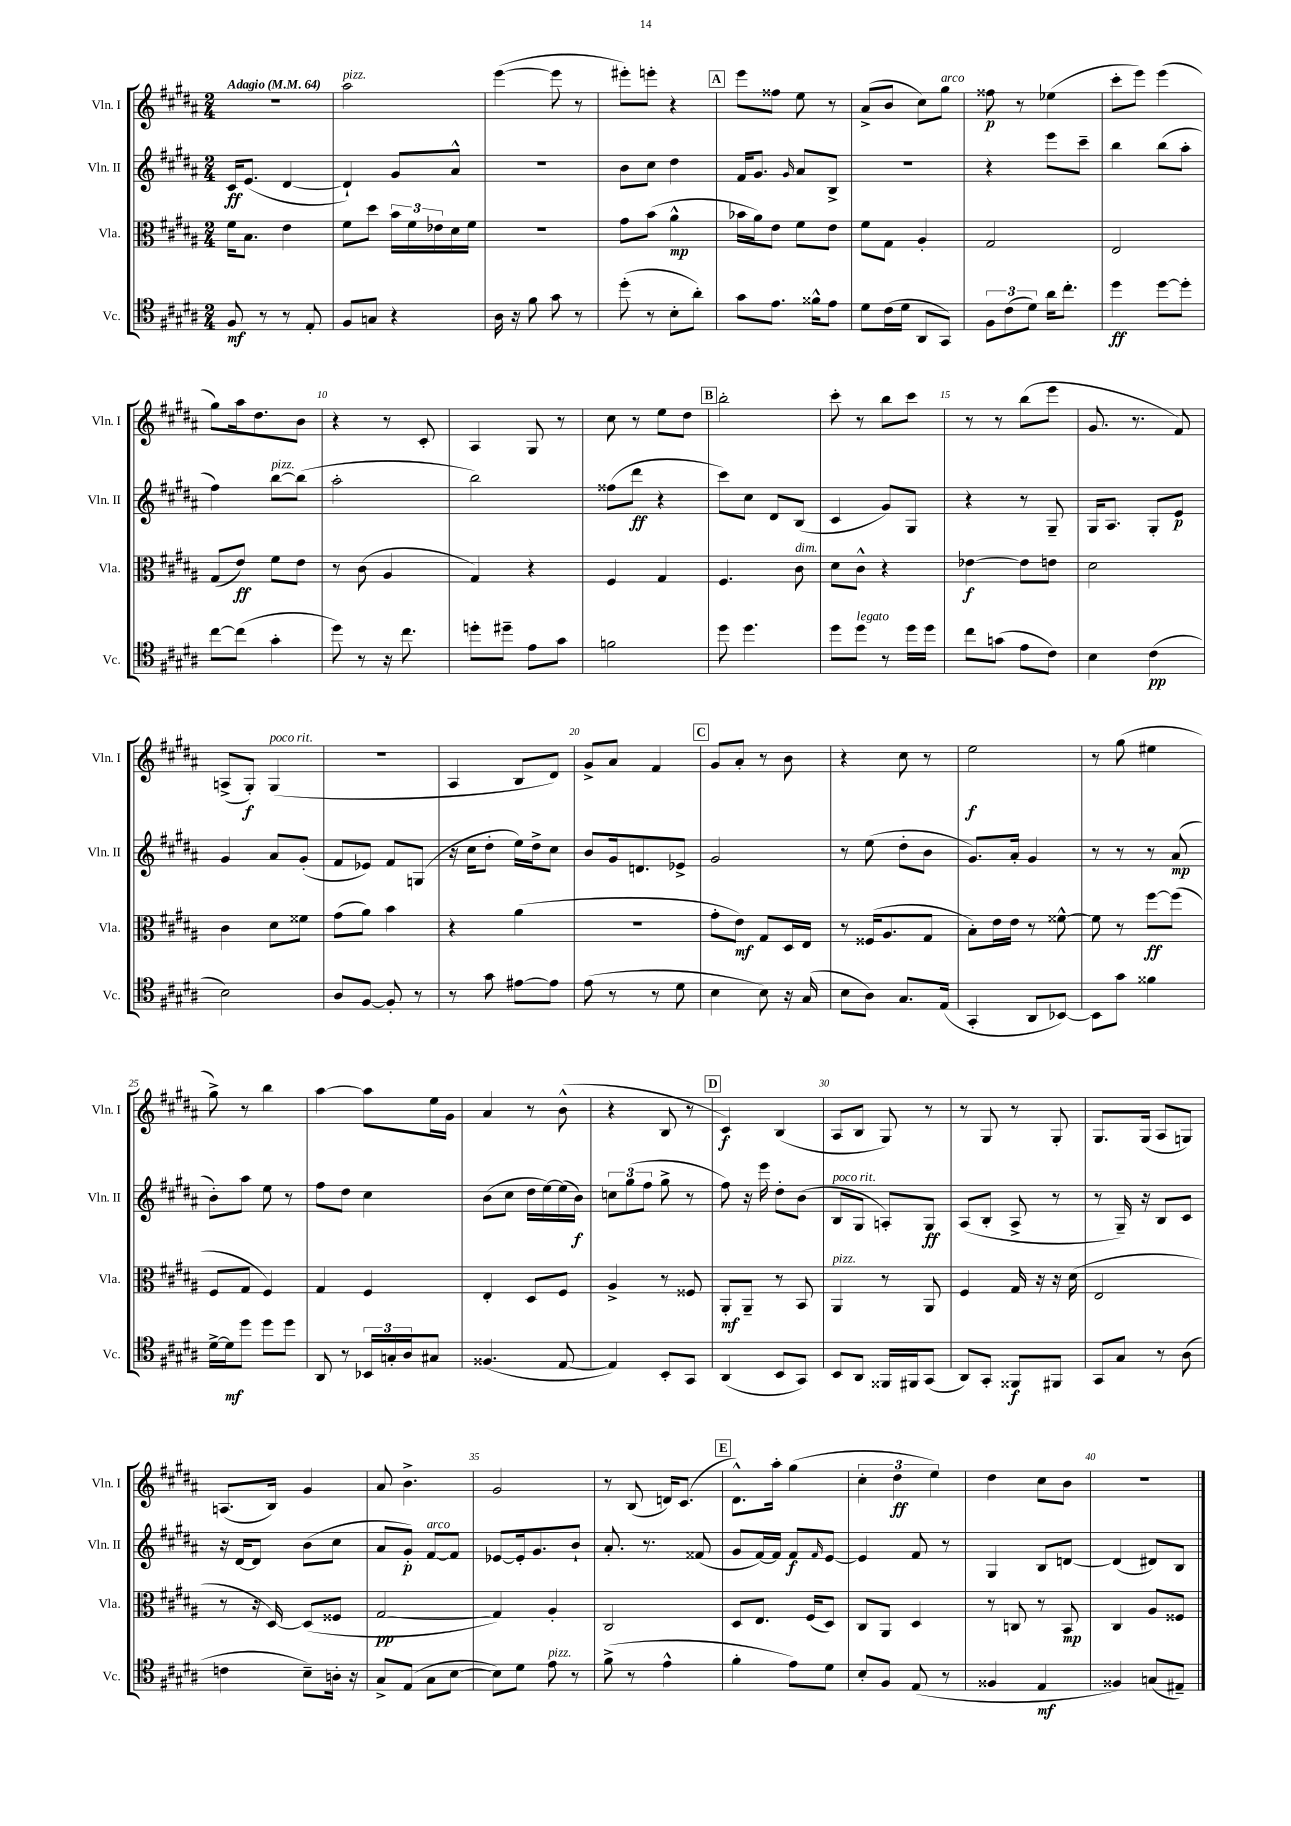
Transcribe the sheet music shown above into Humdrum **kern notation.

**kern	**kern	**kern	**kern
*staff4	*staff3	*staff2	*staff1
*clefC4	*clefC3	*clefG2	*clefG2
*k[f#c#g#d#a#]	*k[f#c#g#d#a#]	*k[f#c#g#d#a#]	*k[f#c#g#d#a#]
*M2/4	*M2/4	*M2/4	*M2/4
*MM64	*MM64	*MM64	*MM64
8F#	16f#	16c#	2r
.	8.B	(8.e	.
8r	.	.	.
8r	4e	[4d#	.
8E'	.	.	.
=	=	=	=
8F#	8f#	4d#`])	2aa#
8G	8dd#	.	.
4r	24b	8g#	.
.	24f#	.	.
.	24e-	.	.
.	16d#	8a#^^	.
.	16f#	.	.
=	=	=	=
16A#	2r	2r	([4eee
16r	.	.	.
8f#	.	.	.
8g#	.	.	8eee]
8r	.	.	8r
=	=	=	=
(8dd#'	8g#	8b	8eee#')
8r	(8b	8cc#	8eee'
8B'	4a#^^	4dd#	4r
8a#')	.	.	.
=	=	=	=
8g#	16b-	16f#	8eee
.	16a#)	8.g#	.
8.e	8e	.	8ff##
.	.	16qqg#	.
.	8f#	8a#	8ee
16f##^^	.	.	.
8e	8e	8B^	8r
=	=	=	=
8d#	8f#	2r	(8a#^
(16c#	8G#	.	8b
16d#	.	.	.
8AA#	4A#'	.	8cc#)
8GG#)	.	.	8gg#
=	=	=	=
12F#	2G#	4r	8ff##
(12c#	.	.	.
.	.	.	8r
12d#)	.	.	.
16a#	.	8eee	(4ee-
8.cc#'	.	.	.
.	.	8ccc#~	.
=	=	=	=
4dd#	2E	4bb	8ccc#'
.	.	.	8eee)
[8dd#	.	(8bb	(4eee
8dd#']	.	8aa#'	.
=	=	=	=
[8cc#	(8G#	4ff#)	8gg#)
(8cc#]	8e)	.	16aa#
.	.	.	8.dd#
4g#'	8f#	[8bb	.
.	8e	(8bb]	8b
=	=	=	=
8dd#)	8r	2aa#'	4r
8r	(8c#	.	.
16r	4A#	.	8r
8.cc#	.	.	.
.	.	.	8c#'
=	=	=	=
8dd'	4G#)	2bb)	4A#
8dd#~	.	.	.
8e	4r	.	8G#
8g#	.	.	8r
=	=	=	=
2f	4F#	(8ff##	8cc#
.	.	8ddd#	8r
.	4G#	4r	8ee
.	.	.	8dd#
=	=	=	=
8dd#	4.F#	8ccc#)	2bb'
4.dd#	.	8cc#	.
.	.	8d#	.
.	8c#	(8B	.
=	=	=	=
8dd#	8d#	4c#	8ccc#'
8dd#	8c#^^	.	8r
8r	4r	8g#)	8bb
16dd#	.	8G#	8ccc#
16dd#	.	.	.
=	=	=	=
8cc#	[4e-	4r	8r
(8g	.	.	8r
8e	8e-]	8r	(8bb
8c#)	8e	8G#~	8eee
=	=	=	=
4B	2d#	16G#	8.g#
.	.	8.A#	.
.	.	.	8.r
(4c#	.	8G#'	.
.	.	8e	8f#)
=	=	=	=
2B)	4c#	4g#	(8A^
.	.	.	8G#')
.	8d#	8a#	(4G#
.	8f##	(8g#'	.
=	=	=	=
8A#	(8g#	8f#	2r
[8F#	8a#)	8e-)	.
8F#']	4b	8f#	.
8r	.	(8G	.
=	=	=	=
8r	4r	16r	4A#
.	.	16cc#	.
8g#	.	8dd#'	.
[8e#	(4a#	16ee)	8B
.	.	16dd#^	.
8e#]	.	8cc#	8d#)
=	=	=	=
(8e	2r	8b	8g#^
8r	.	16g#	8a#
.	.	8.d	.
8r	.	.	4f#
8d#	.	8e-^	.
=	=	=	=
4B	8g#'	2g#	8g#
.	8e)	.	8a#'
8B)	8G#	.	8r
16r	16D#	.	8b
(16G#	16E	.	.
=	=	=	=
8B	8r	8r	4r
8A#)	(16F##	(8ee	.
.	8.A#	.	.
8.G#	.	8dd#'	8cc#
.	8G#	8b	8r
(16E	.	.	.
=	=	=	=
4GG#'	8B')	8.g#)	2ee
.	16e	.	.
.	16e	16a#'	.
8AA#	8r	4g#	.
[8BB-)	[8f##^^	.	.
=	=	=	=
8BB-]	8f##]	8r	8r
8g#	8r	8r	(8gg#
4f##	[8ff#	8r	4ee#
.	(8ff#]	(8a#	.
=	=	=	=
[16d#^	8F#	8b')	8gg#^)
16d#]	.	.	.
8dd#	8G#	8aa#	8r
8dd#	4F#)	8ee	4bb
8dd#	.	8r	.
=	=	=	=
8AA#	4G#	8ff#	[4aa#
8r	.	8dd#	.
24BB-	4F#	4cc#	8aa#]
24G'	.	.	.
24A#	.	.	.
8G#	.	.	16ee
.	.	.	16g#
=	=	=	=
(4.F##	4E'	(8b	4a#
.	.	8cc#	.
.	8D#	16dd#	8r
.	.	[16ee)	.
[8E	8F#	(16ee]	(8b^^
.	.	16b)	.
=	=	=	=
4E])	4A#^	12cc	4r
.	.	(12gg#	.
.	.	12ff#	.
8BB'	8r	8gg#^	8B
8GG#	8F##	8r	8r
=	=	=	=
(4AA#	8AA#'	8ff#)	4c#)
.	8AA#~	16r	.
.	.	16eee	.
8BB	8r	8dd#'	(4B
8GG#)	8BB	(8b	.
=	=	=	=
8BB	4AA#	8B	8A#
8AA#	.	8G#	8B
16FF##	8r	8A')	8G#)
16FF#	.	.	.
(8GG#	8AA#	8G#	8r
=	=	=	=
8AA#)	4F#	(8A#	8r
8GG#'	.	8B'	8G#
8FF##	16G#	8A#^	8r
.	16r	.	.
8FF#	16r	8r	8G#'
.	(16d#	.	.
=	=	=	=
8GG#	2E	8r	8.G#
8G#	.	16G#~)	.
.	.	16r	(16G#
8r	.	8B	8A#
(8A#	.	8c#	8G)
=	=	=	=
4c	8r	16r	(8.A
.	.	[16d#	.
.	16r	8d#]	.
.	[16D#)	.	16B)
8B~)	(8D#]	(8b	4g#
16A'	8F##	8cc#	.
16r	.	.	.
=	=	=	=
8G#^	[2G#	8a#	8a#
(8E	.	8g#')	4.b^
8G#	.	[8f#	.
[8B	.	8f#]	.
=	=	=	=
8B])	4G#])	[8e-	2g#
8d#	.	16e-']	.
.	.	8.g#	.
8e	4A#'	.	.
8r	.	8b`	.
=	=	=	=
(8f#^	2C#	8.a#'	8r
8r	.	.	(8B
.	.	8.r	.
4e^^	.	.	16d)
.	.	.	(8.c#
.	.	(8f##	.
=	=	=	=
4f#'	8D#	8g#	8.d#^^)
.	8.E	[16f#)	.
.	.	16f#]	16aa#'
8e)	.	8f#	(4gg#
.	(16F#	.	.
.	.	16qqf#	.
8d#	8D#)	[8e	.
=	=	=	=
8B'	8C#	4e]	6cc#'
8F#	8AA#	.	.
.	.	.	6dd#
(8E	4D#	8f#	.
.	.	.	6ee)
8r	.	8r	.
=	=	=	=
4F##	8r	4G#	4dd#
.	8C	.	.
4E	8r	8B	8cc#
.	8BB	[8d	8b
=	=	=	=
4F##)	4C#	(4d]	2r
(8G	8A#	8d#)	.
8E#~)	8F##	8B	.
==	==	==	==
*-	*-	*-	*-
